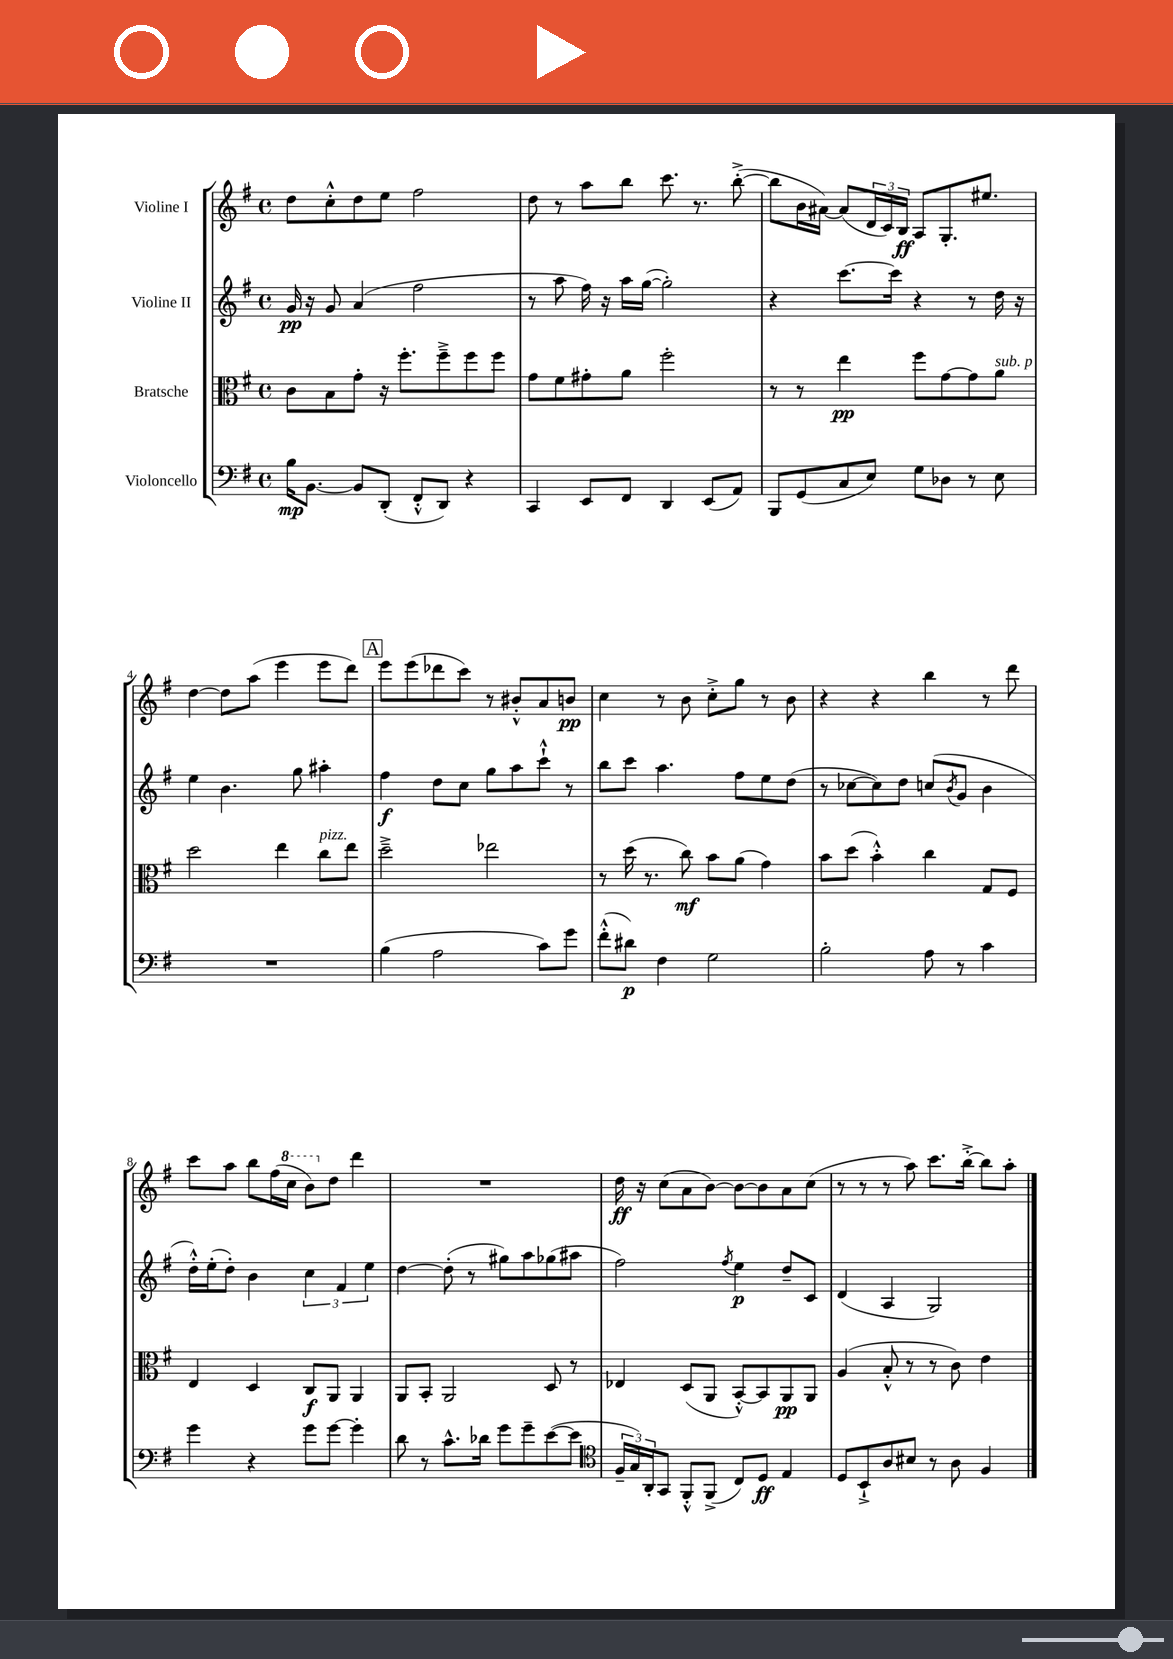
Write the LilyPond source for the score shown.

<<
\new StaffGroup <<
\new Staff = "s0" \with { instrumentName = "Violine I" } {
    \clef treble \key g \major \defaultTimeSignature \time 4/4
    d''8 c''8-.-^ d''8 e''8 fis''2 |
    d''8 r8 a''8 b''8 c'''8. r8. b''8~-.->( |
    b''8 b'16 ais'16~) ais'8( \tuplet 3/2 { d'16 c'16) b16\ff } a8 g8.-. eis''8. |
    d''4~ d''8 a''8( e'''4 e'''8 d'''8) |
    \mark \markup { \box "A" } e'''8 e'''8( des'''8 c'''8) r8 bis'8-.-^ a'8 b'8\pp |
    c''4 r8 b'8 c''8-.-> g''8 r8 b'8 |
    r4 r4 b''4 r8 d'''8 |
    c'''8 a''8 b''8 fis''16( \ottava #1 c'''16 b''8) \ottava #0 d''8 d'''4 |
    R1 |
    d''16\ff r16 c''8( a'8 b'8~) b'8~ b'8 a'8 c''8( |
    r8 r8 r8 a''8) c'''8. b''16~-.-> b''8 a''8-. \bar "|." |
}
\new Staff = "s1" \with { instrumentName = "Violine II" } {
    \clef treble \key g \major \defaultTimeSignature \time 4/4
    g'16\pp r16 g'8 a'4( fis''2 |
    r8 a''8 fis''16) r16 a''16 g''16~( g''2-.) |
    r4 c'''8.~ c'''16 r4 r8 d''16 r16 |
    e''4 b'4. g''8 ais''4-. |
    \mark \markup { \box "A" } fis''4\f d''8 c''8 g''8 a''8 c'''8-!-^ r8 |
    b''8 c'''8 a''4. fis''8 e''8 d''8( |
    r8 ces''8~ ces''8) d''8 c''8( \acciaccatura { b'8 } g'8 b'4 |
    d''16-.-^) e''16-.( d''8-.) b'4 \tuplet 3/2 { c''4 fis'4 e''4 } |
    d''4~ d''8-.( r8 gis''8) a''8 ges''8( ais''8 |
    fis''2) \acciaccatura { fis''8 } e''4\p d''8-- c'8 |
    d'4( a4 g2) \bar "|." |
}
\new Staff = "s2" \with { instrumentName = "Bratsche" } {
    \clef alto \key g \major \defaultTimeSignature \time 4/4
    c'8 b8 g'8-. r16 fis''8.-. fis''8---> fis''8 fis''8 |
    g'8 fis'8 gis'8-. a'8 fis''2-. |
    r8 r8 e''4\pp fis''8 g'8~ g'8 a'8^\markup { \italic "sub. p" } |
    d''2 e''4 c''8^\markup { \italic "pizz." } e''8 |
    \mark \markup { \box "A" } d''2---> ees''2 |
    r8 d''16( r8. c''8\mf) b'8 a'8( g'4) |
    b'8 d''8( b'4-.-^) c''4 g8 fis8 |
    e4 d4 c8\f a,8 a,4 |
    a,8 b,8-. a,2 d8 r8 |
    ees4 d8( a,8 b,8~-.-^) b,8 a,8\pp a,8 |
    a4( b8-.-^ r8 r8 c'8) e'4 \bar "|." |
}
\new Staff = "s3" \with { instrumentName = "Violoncello" } {
    \clef bass \key g \major \defaultTimeSignature \time 4/4
    b16\mp b,8.~ b,8 d,8-.( fis,8-.-^ d,8) r4 |
    c,4 e,8 fis,8 d,4 e,8( a,8) |
    b,,8 g,8( c8 e8) g8 des8 r8 e8 |
    R1 |
    \mark \markup { \box "A" } b4( a2 c'8) g'8 |
    fis'8-.-^( dis'8\p) fis4 g2 |
    b2-. a8 r8 c'4 |
    g'4 r4 g'8 g'8~ g'4-. |
    d'8 r8 c'8.-^ des'16 g'8 g'8-- e'8~( e'8 |
    \clef tenor \tuplet 3/2 { fis16-- g16) a,16-. } g,8 fis,8-.-^ fis,8->( c8) d8\ff e4 |
    d8 b,8-!-> a8 bis8 r8 a8 fis4 \bar "|." |
}
>>
>>
